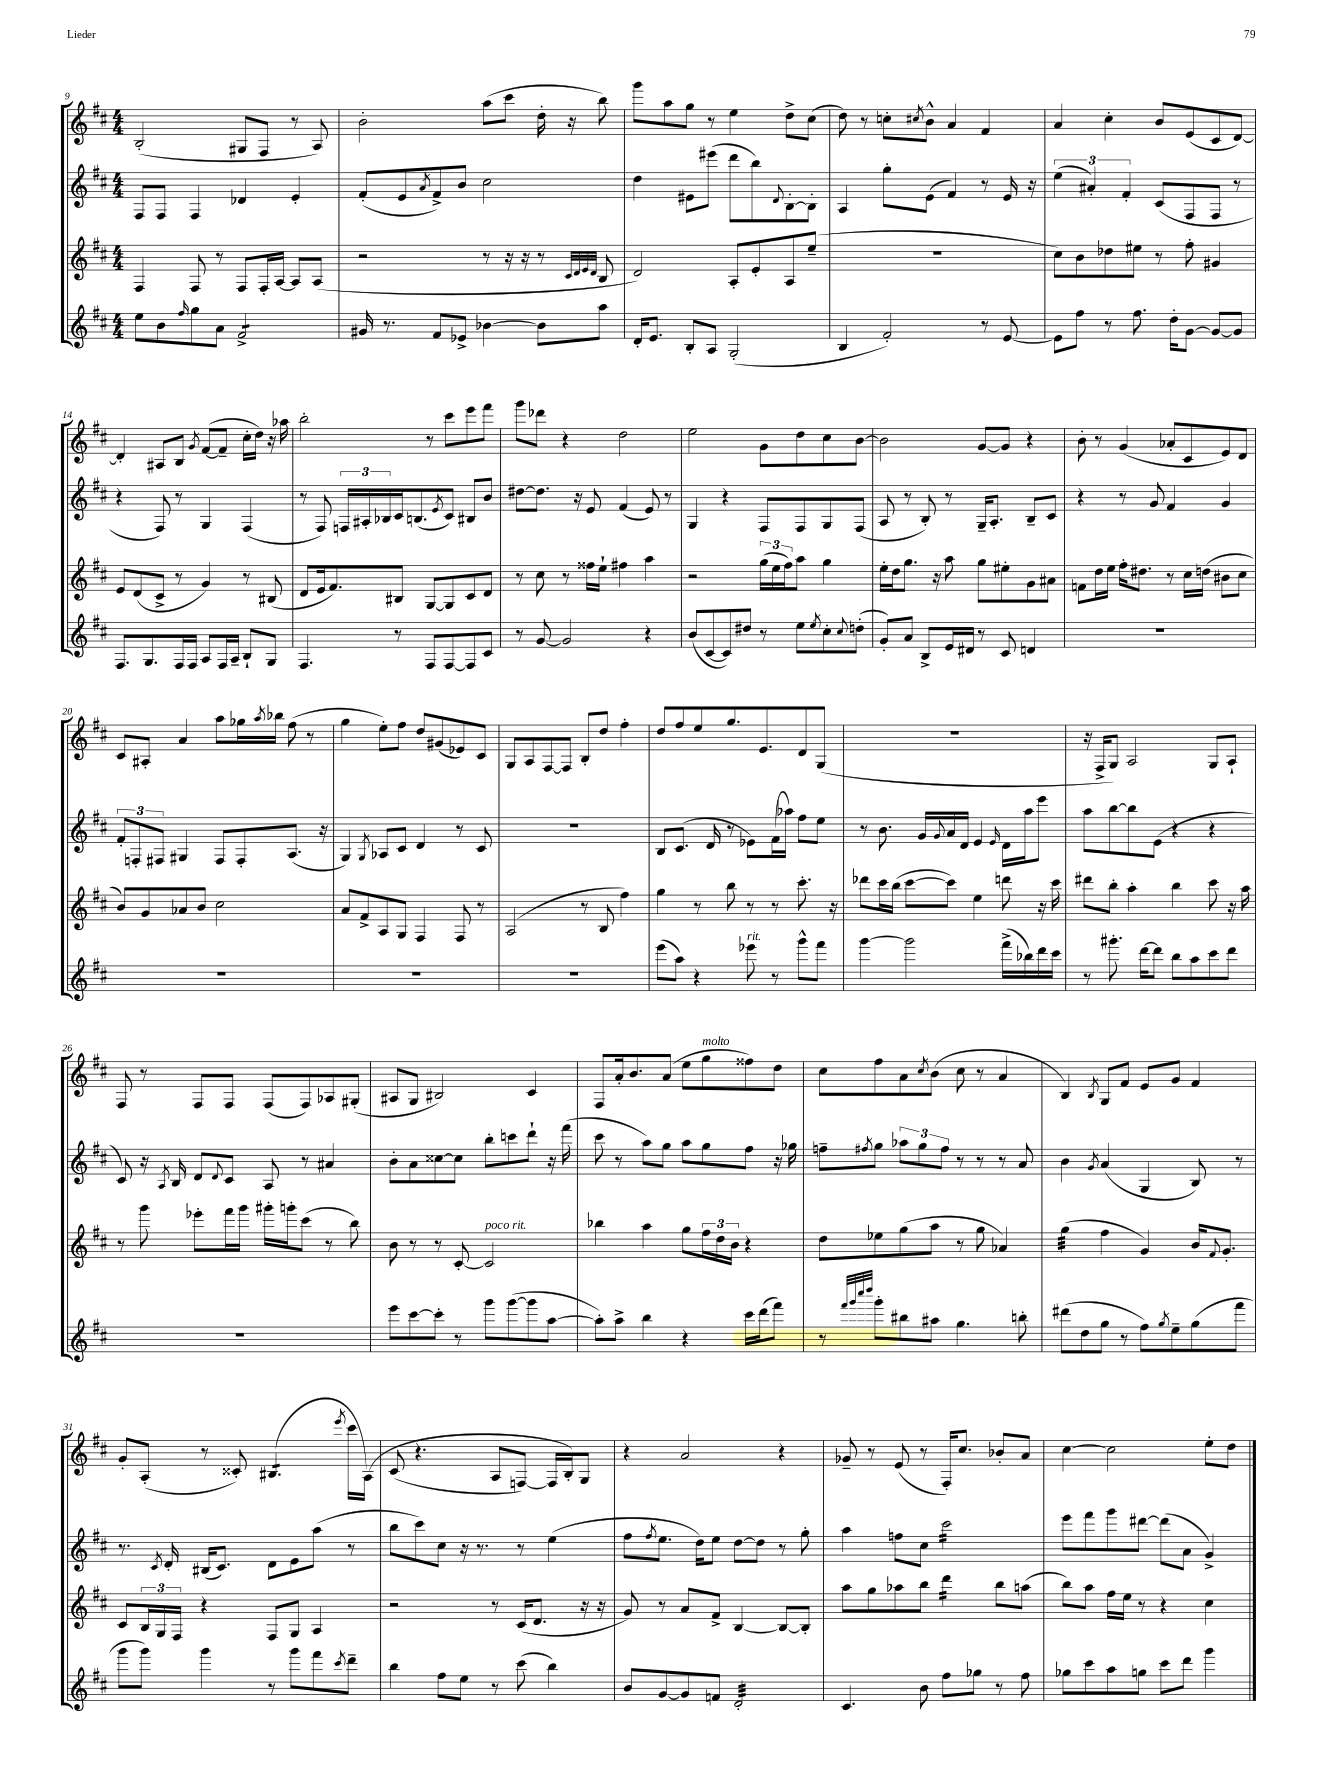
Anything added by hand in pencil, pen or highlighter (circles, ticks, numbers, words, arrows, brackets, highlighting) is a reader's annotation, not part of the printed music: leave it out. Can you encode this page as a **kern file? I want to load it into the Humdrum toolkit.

**kern	**kern	**kern	**kern
*staff4	*staff3	*staff2	*staff1
*clefG2	*clefG2	*clefG2	*clefG2
*k[f#c#]	*k[f#c#]	*k[f#c#]	*k[f#c#]
*M4/4	*M4/4	*M4/4	*M4/4
8ee	4F#	8F#	(2B'
8b	.	8F#	.
16qqff#	.	.	.
8gg	8F#	4F#	.
8a	8r	.	.
2f#^	8F#	4d-	8G#
.	16F#'	.	8F#
.	[16A	.	.
.	8A]	4e'	8r
.	(8A	.	8A)
=	=	=	=
16g#	2r	(8f#'	2b'
8.r	.	.	.
.	.	8e	.
.	.	8qa	.
8f#	.	8f#^)	.
8e-^	.	8b	.
[4b-	8r	2cc#	(8aa
.	16r	.	8ccc#
.	16r	.	.
8b-]	8r	.	16dd'
.	.	.	16r
.	32qqc#	.	.
.	32qqd	.	.
.	32qqe	.	.
.	32qqd	.	.
8aa	8B	.	8bb)
=	=	=	=
16d'	2d)	4dd	8ggg
8.e	.	.	.
.	.	.	8aa
8B'	.	8e#	8gg
8A	.	(8eee#	8r
(2G'	8A'	8ddd	4ee
.	8e'	8bb)	.
.	.	8qqd	.
.	8A	[8B'	8dd^
.	(8ee~	8B']	(8cc#
=	=	=	=
4B	1r	4A	8dd)
.	.	.	8r
2f#')	.	8gg'	8cc'
.	.	.	8qcc#
.	.	(8e	8b^^
.	.	4f#)	4a
8r	.	8r	4f#
[8e	.	16e	.
.	.	16r	.
=	=	=	=
8e]	8cc#)	(6ee	4a
8ff#	8b	.	.
.	.	6a#')	.
8r	8dd-	.	4cc#'
.	.	6f#'	.
8.ff#	8ee#	.	.
.	8r	(8c#	8b
16dd'	.	.	.
[8g	8ff#'	8F#	(8e
8g_	4g#	8F#	8c#
8g]	.	8r	[8d)
=	=	=	=
8.F#	8e	4r	4d']
.	(8d	.	.
8.G	.	.	.
.	8c#^	8F#)	8A#
16F#	8r	8r	8B
16F#	.	.	.
.	.	.	8qg
8A	4g)	4G	([8f#
16F#	.	.	8f#~]
16A~	.	.	.
8B`	8r	(4F#	16cc#'
.	.	.	16dd)
8G	(8B#	.	16r
.	.	.	16aa-
=	=	=	=
4.F#	8d	8r	2bb'
.	16e	8F#)	.
.	8.f#)	.	.
.	.	24F	.
.	.	24A#'	.
.	.	24B-	.
8r	8B#	16c#	.
.	.	(8.B	.
8F#	[8G	.	8r
.	.	8qe	.
[8F#	8G]	8c#)	8ccc#
8F#]	8c#	8B#	8eee
8c#	8d	8b	8fff#
=	=	=	=
8r	8r	[8dd#	8ggg
[8g	8cc#	8.dd#]	8ddd-
2g]	8r	.	4r
.	.	16r	.
.	16ff##	8e	.
.	16ee`	.	.
.	4ff#	(4f#	2dd
4r	4aa	8e)	.
.	.	8r	.
=	=	=	=
(8b	2r	4G	2ee
[8c#	.	.	.
8c#])	.	4r	.
8dd#	.	.	.
8r	(24gg	8F#	8g
.	24ee	.	.
.	24ff#)	.	.
8ee	8aa	8F#	8dd
8qee	.	.	.
8cc#'	4gg	8G	8cc#
8qqcc#	.	.	.
(8dd'	.	(8F#	[8b
=	=	=	=
8g')	16ee'	8A	2b]
.	16dd	.	.
8a	8.gg	8r	.
8B^	.	8B')	.
.	16r	.	.
16e	8aa	8r	.
16d#	.	.	.
8r	8gg	16G~	[8g
.	.	8.A'	.
8c#	8ee#'	.	8g]
4d	8g	8B~	4r
.	8a#	8c#	.
=	=	=	=
1r	8f	4r	8b'
.	16dd	.	8r
.	16ee	.	.
.	16ff#'	8r	(4g
.	8.dd#	.	.
.	.	8g	.
.	8r	4f#	8a-'
.	16cc#	.	8c#
.	(16dd	.	.
.	8b#	4g	8e)
.	8cc#	.	8d
=	=	=	=
1r	8b)	12f#'	8c#
.	.	12F'	.
.	8g	.	8A#'
.	.	12F#	.
.	8a-	4G#	4a
.	8b	.	.
.	2cc#	8F#	8aa
.	.	8F#'	16gg-
.	.	.	8qaa
.	.	.	16bb-
.	.	(8.A	(8ff#
.	.	.	8r
.	.	16r	.
=	=	=	=
1r	8a	4G)	4gg
.	8f#^	.	.
.	.	8qG	.
.	8A	8A-	8ee')
.	8G	8c#	8ff#
.	4F#	4d	8dd
.	.	.	(8g#
.	8F#	8r	8e-)
.	8r	8c#	8c#
=	=	=	=
1r	(2A	1r	8G
.	.	.	8A
.	.	.	[8F#
.	.	.	8F#]
.	8r	.	8B'
.	8B	.	8dd
.	4ff#)	.	4ff#'
=	=	=	=
(8eee	4gg	8B	8dd
8aa)	.	(8.c#	8ff#
4r	8r	.	8ee
.	.	16d	.
.	8bb	8r	8.gg
8eee-	8r	8e-)	.
.	.	.	8.e
8r	8r	(16f#	.
.	.	16aa-)	.
8ggg^^	8.ccc#'	8ff#	8d
8fff#	.	8ee	(8G
.	16r	.	.
=	=	=	=
[4ggg	8ddd-	8r	1r
.	16ccc#	8.b	.
.	(16bb	.	.
2ggg]	[8ccc#	.	.
.	.	16g	.
.	.	8qqg	.
.	8ccc#])	16a	.
.	.	16d	.
.	4ee	4e	.
.	.	16qqe	.
(16fff#^	8ddd	16d	.
16bb-)	.	16aa	.
16ddd	16r	8eee	.
16ccc#	16ccc#	.	.
=	=	=	=
8r	8ddd#	8aa	16r
.	.	.	16F#^
8.ggg#'	8bb'	[8bb	8G)
.	4aa'	8bb]	2A
[16ddd	.	.	.
8ddd]	.	(8e	.
8bb	4bb	4r	.
8aa	.	.	.
8ccc#	8ccc#	4r	8G
8ddd	16r	.	8A`
.	16aa	.	.
=	=	=	=
1r	8r	8c#)	8F#
.	8ggg	16r	8r
.	.	8qA	.
.	.	16B	.
.	8eee-'	8d	8F#
.	.	8qqd	.
.	16fff#	8c#	8F#
.	16ggg	.	.
.	16ggg#'	8A	(8F#
.	16ggg'	.	.
.	(8ccc#	8r	8F#)
.	8r	4a#	8A-
.	8bb)	.	(8G#'
=	=	=	=
8eee	8b	8b'	8A#
[8ccc#	8r	8a	8G
8ccc#']	8r	[8cc##	2B#)
8r	[8c#'	8cc##]	.
8ggg	2c#]	8bb'	.
([8ggg	.	8ccc	.
8ggg]	.	8ddd`	4c#
[8aa	.	16r	.
.	.	(16fff#	.
=	=	=	=
8aa'])	4bb-	8ccc#	8F#
8aa^	.	8r	16a'
.	.	.	8.b
4bb	4aa	8aa)	.
.	.	8gg	(8a
4r	8gg	8aa	8ee
.	24ff#	8gg	8gg
.	24dd	.	.
.	24b	.	.
16ccc#	4r	8ff#	8ff##)
(16ddd	.	.	.
8fff#)	.	16r	8dd
.	.	16gg-	.
=	=	=	=
8r	8dd	8ff~	8cc#
32qqfff#	.	.	.
32qqggg	.	.	.
32qqcccc#	.	.	.
32qqdddd	.	8qff#	.
8ggg'	8ee-	8gg	8ff#
8bb#	(8gg	12aa-	8a
.	.	12gg	.
.	.	.	8qcc#
8aa#	8aa	.	(8b
.	.	12ff#	.
4.gg	8r	8r	8cc#
.	8gg	8r	8r
.	4a-)	8r	4a
8bb'	.	8a	.
=	=	=	=
(8ddd#	(4gg	4b	4B)
8dd	.	.	.
.	.	8qg	8qB
8gg	4ff#	(4a	8G
8r	.	.	8f#
8ff#)	4g)	4G	8e
8qgg	.	.	.
8ee~	.	.	8g
(8gg	16b	8B)	4f#
.	8qqf#	.	.
.	8.g'	.	.
8fff#	.	8r	.
=	=	=	=
8ggg	8c#	8.r	8g'
8ggg)	24B	.	(8A'
.	24G	.	.
.	.	8qc#	.
.	.	16d'	.
.	24F#	.	.
4ggg	4r	(16B#	8r
.	.	8.c#)	.
.	.	.	8c##')
8r	8F#	8d	(4.B#
8ggg	8G	8e	.
8fff#	4A	(8aa	.
8qccc#	.	.	8qeee
8ddd~	.	8r	16ccc#
.	.	.	&(16A)
=	=	=	=
4bb	2r	8bb	(8c#
.	.	8ccc#)	4.r
8ff#	.	8cc#	.
8ee	.	16r	.
.	.	8.r	.
8r	8r	.	8A
(8ccc#	(16c#	8r	[8F)
.	8.d	.	.
4bb)	.	(4ee	16F]
.	.	.	16B'&)
.	16r	.	8G
.	16r	.	.
=	=	=	=
8b	8g)	8ff#	4r
.	.	8qff#	.
[8g	8r	8.ee	.
8g]	8a	.	2a
.	.	16dd)	.
8f	8f#^	8ee	.
2d'	[4B	[8dd	.
.	.	8dd]	.
.	8B_	8r	4r
.	8B']	8gg'	.
=	=	=	=
4.c#	8aa	4aa	8g-~
.	8gg	.	8r
.	8aa-	8ff	(8e
8b	8bb	8cc#	8r
8ff#	4ddd	2ccc#	16F#')
.	.	.	8.cc#
8gg-	.	.	.
8r	8bb	.	8b-'
8ff#	(8aa	.	8a
=	=	=	=
8gg-	8bb)	8eee	[4cc#
8ccc#	8aa	8fff#	.
8aa	16ff#	8ggg	2cc#]
.	16ee	.	.
8gg	8r	[8ddd#	.
8ccc#	4r	(8ddd#]	.
8ddd	.	8a	.
4ggg	4cc#	4g^)	8ee'
.	.	.	8dd
==	==	==	==
*-	*-	*-	*-
